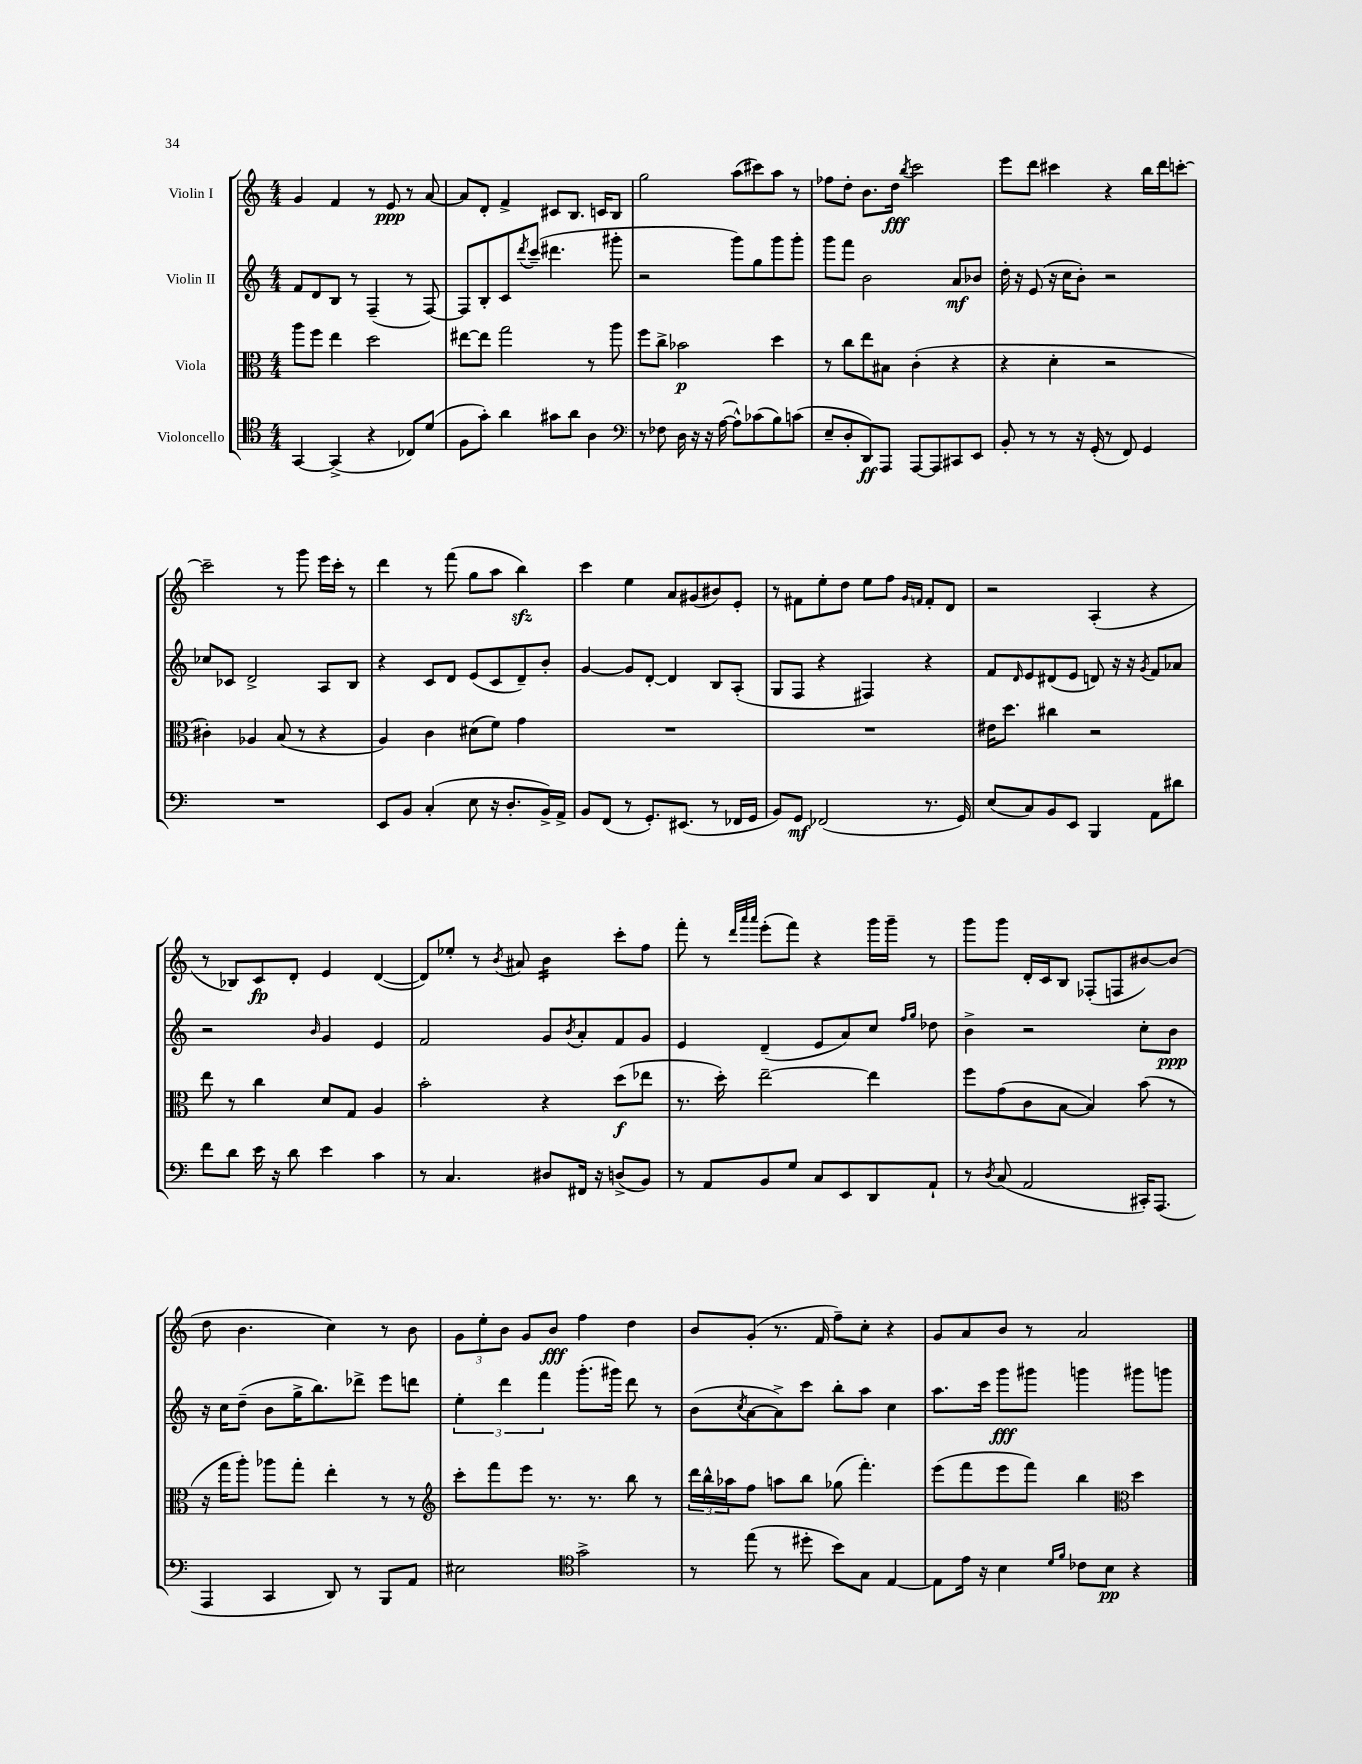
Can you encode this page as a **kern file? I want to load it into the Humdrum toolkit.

**kern	**dynam	**kern	**dynam	**kern	**dynam	**kern	**dynam
*part4	*part4	*part3	*part3	*part2	*part2	*part1	*part1
*staff4	*staff4	*staff3	*staff3	*staff2	*staff2	*staff1	*staff1
*I"Violoncello	*	*I"Viola	*	*I"Violin II	*	*I"Violin I	*
*clefC4	*	*clefC3	*	*clefG2	*	*clefG2	*
*k[]	*	*k[]	*	*k[]	*	*k[]	*
*M4/4	*	*M4/4	*	*M4/4	*	*M4/4	*
=114	=114	=114	=114	=114	=114	=114	=114
[4GG/	.	8aa\L	.	8f/L	.	4g/	.
.	.	8ff\J	.	8d/	.	.	.
(4GG^/]	.	4ee\	.	8B/J	.	4f/	.
.	.	.	.	8r	.	.	.
4r	.	2dd\	.	(4F~/	.	8r	.
.	.	.	.	.	.	8e/	ppp
8C-X/L)	.	.	.	8r	.	8r	.
(8d/J	.	.	.	[8F/)	.	[8a/	.
=115	=115	=115	=115	=115	=115	=115	=115
8F\L	.	[8ee#X\L	.	8F/L]	.	8a/L]	.
8g'\J)	.	8ee#\J]	.	8B'/	.	8d'/J	.
4a\	.	2gg\	.	8c/	.	4f^/	.
.	.	.	.	8qddd/	.	.	.
.	.	.	.	(8ccc~/J	.	.	.
8g#X\L	.	.	.	4.ddd#X\	.	8c#X/L	.
8a\J	.	.	.	.	.	8.B/J	.
4A\	.	8r	.	.	.	.	.
.	.	.	.	.	.	16cn/KL	.
.	.	8aa\	.	8ggg#X'\	.	8B/J	.
=116	=116	=116	=116	=116	=116	=116	=116
*clefF4	*	*	*	*	*	*	*
8r	.	8ff\L	.	2r	.	2gg\	.
8F-X\	.	8cc^\J	.	.	.	.	.
16D\	.	2b-X\	p	.	.	.	.
16r	.	.	.	.	.	.	.
16r	.	.	.	.	.	.	.
([16A\	.	.	.	.	.	.	.
8A^^\L])	.	.	.	8ggg\L)	.	(8aa\L	.
(8c-X\	.	.	.	8gg\	.	8ccc#X\)	.
8B\)	.	4dd\	.	8ggg\	.	8aa\J	.
(8cn\J	.	.	.	8ggg'\J	.	8r	.
=117	=117	=117	=117	=117	=117	=117	=117
8E~/L	.	8r	.	8ggg\L	.	8ff-X\L	.
8D'/	.	8cc\L	.	8fff\J	.	8dd'\J	.
8DD/)	ff	8ee\	.	2b\	.	8.b\L	.
8AAA/J	.	8B#X\J	.	.	.	.	.
.	.	.	.	.	.	16dd\Jk	fff
.	.	.	.	.	.	8qbb/	.
[8AAA/L	.	(4c'\	.	.	.	2ccc\	.
8AAA/]	.	.	.	.	.	.	.
8CC#X/	.	4r	.	8a/L	mf	.	.
8EE/J	.	.	.	8b-X/J	.	.	.
=118	=118	=118	=118	=118	=118	=118	=118
8BB'/	.	4r	.	16dd'\	.	8eee\L	.
.	.	.	.	16r	.	.	.
8r	.	.	.	(8e/	.	8ddd\J	.
8r	.	4d'\	.	16r	.	4ccc#X\	.
.	.	.	.	16cc\KL	.	.	.
16r	.	.	.	8b'\J)	.	.	.
(16GG'/	.	.	.	.	.	.	.
8r	.	2r	.	2r	.	4r	.
8FF/)	.	.	.	.	.	.	.
4GG/	.	.	.	.	.	16bb\LL	.
.	.	.	.	.	.	16ddd\J	.
.	.	.	.	.	.	[8cccn'\J	.
!!LO:LB:g=z
=119	=119	=119	=119	=119	=119	=119	=119
1r	.	4c#X'\)	.	8cc-X/L	.	2ccc~\]	.
.	.	.	.	8c-X/J	.	.	.
.	.	4A-X/	.	2d^/	.	.	.
.	.	(8B/	.	.	.	8r	.
.	.	8r	.	.	.	8ggg\	.
.	.	4r	.	8A/L	.	16eee\LL	.
.	.	.	.	.	.	16ccc'\JJ	.
.	.	.	.	8B/J	.	8r	.
=120	=120	=120	=120	=120	=120	=120	=120
8EE/L	.	4A/)	.	4r	.	4ddd\	.
8BB/J	.	.	.	.	.	.	.
(4C'/	.	4c\	.	8c/L	.	8r	.
.	.	.	.	8d/J	.	(8fff\	.
8E\	.	(8d#X\L	.	(8e/L	.	8gg\L	.
16r	.	8f\J)	.	8c/	.	8aa\J	.
8.D'/L	.	.	.	.	.	.	.
.	.	4g\	.	8d~/)	.	4bbzz\)	.
16BB^/L)	.	.	.	8b'/J	.	.	.
16AA^/JJ	.	.	.	.	.	.	.
=121	=121	=121	=121	=121	=121	=121	=121
8BB/L	.	1r	.	[4g/	.	4ccc\	.
(8FF/J	.	.	.	.	.	.	.
8r	.	.	.	8g/L]	.	4ee\	.
8.GG'/L)	.	.	.	[8d'/J	.	.	.
.	.	.	.	4d/]	.	8a/L	.
(8.EE#X/J	.	.	.	.	.	.	.
.	.	.	.	.	.	(8g#X/	.
8r	.	.	.	8B/L	.	8b#X/)	.
16FF-X/LL	.	.	.	(8A'/J	.	8e'/J	.
16GG/JJ	.	.	.	.	.	.	.
=122	=122	=122	=122	=122	=122	=122	=122
8BB/L)	.	1r	.	8G/L	.	8r	.
8GG/J	mf	.	.	8F/J	.	8f#X\L	.
(2FF-X/	.	.	.	4r	.	8ee'\	.
.	.	.	.	.	.	8dd\J	.
.	.	.	.	4F#X/)	.	8ee\L	.
.	.	.	.	.	.	8ff\J	.
.	.	.	.	.	.	16qqg/LL	.
.	.	.	.	.	.	16qqfn/JJ	.
8.r	.	.	.	4r	.	8f'/L	.
.	.	.	.	.	.	8d/J	.
16GG/)	.	.	.	.	.	.	.
=123	=123	=123	=123	=123	=123	=123	=123
(8E/L	.	16e#X\KL	.	8f/L	.	2r	.
.	.	8.dd\J	.	.	.	.	.
.	.	.	.	16qqd/	.	.	.
8C/)	.	.	.	8e/	.	.	.
8BB/	.	4cc#X\	.	(8d#X/	.	.	.
8EE/J	.	.	.	8e/J	.	.	.
4BBB/	.	2r	.	8dn/)	.	(4A'/	.
.	.	.	.	16r	.	.	.
.	.	.	.	16r	.	.	.
.	.	.	.	8qg/	.	.	.
8AA\L	.	.	.	8f/L	.	4r	.
8d#X\J	.	.	.	8a-X/J	.	.	.
!!LO:LB:g=z
=124	=124	=124	=124	=124	=124	=124	=124
8f\L	.	8ee\	.	2r	.	8r	.
8d\J	.	8r	.	.	.	8B-X/L)	.
16e\	.	4cc\	.	.	.	8c/	fp
16r	.	.	.	.	.	.	.
8d\	.	.	.	.	.	8d'/J	.
.	.	.	.	16qqb/	.	.	.
4e\	.	8d/L	.	4g/	.	4e/	.
.	.	8G/J	.	.	.	.	.
4c\	.	4A/	.	4e/	.	([4d/	.
=125	=125	=125	=125	=125	=125	=125	=125
8r	.	2b'\	.	2f/	.	8d/L])	.
4.C/	.	.	.	.	.	8ee-X'/J	.
.	.	.	.	.	.	8r	.
.	.	.	.	.	.	8qb/	.
.	.	.	.	.	.	8a#X/	.
*	*	*	*	*	*	*tremolo	*
8D#X/L	.	4r	.	8g/L	.	16b\LL	.
.	.	.	.	.	.	16b\	.
.	.	.	.	8qb/	.	.	.
16FF#X/Jk	.	.	.	8a'/	.	16b\	.
16r	.	.	.	.	.	16b\JJ	.
*	*	*	*	*	*	*Xtremolo	*
(8Dn^/L	.	(8dd\L	f	8f/	.	8ccc'\L	.
8BB/J)	.	8ee-X\J	.	8g/J	.	8ff\J	.
=126	=126	=126	=126	=126	=126	=126	=126
8r	.	8.r	.	4e/	.	8fff'\	.
8AA/L	.	.	.	.	.	8r	.
.	.	16dd'\)	.	.	.	.	.
.	.	.	.	.	.	32qqddd/LLL	.
.	.	.	.	.	.	32qqaaa/	.
.	.	.	.	.	.	32qqaaa/JJJ	.
8BB/	.	[2ee~\	.	(4d~/	.	(8eee'\L	.
8G/J	.	.	.	.	.	8fff\J)	.
8C/L	.	.	.	8e/L	.	4r	.
8EE/	.	.	.	8a/)	.	.	.
8DD/	.	4ee\]	.	8cc/J	.	16ggg\LL	.
.	.	.	.	.	.	16ggg~\JJ	.
.	.	.	.	16qqff/LL	.	.	.
.	.	.	.	16qqgg/JJ	.	.	.
8AA`/J	.	.	.	8dd-X\	.	8r	.
=127	=127	=127	=127	=127	=127	=127	=127
8r	.	8ff\L	.	4b^\	.	8ggg\L	.
8qD/	.	.	.	.	.	.	.
(8C/	.	(8g\	.	.	.	8ggg\J	.
2AA/	.	8c\	.	2r	.	16d'/LL	.
.	.	.	.	.	.	16c/J	.
.	.	[8B\J	.	.	.	8B/J	.
.	.	4B/])	.	.	.	(8F-X'/L	.
.	.	.	.	.	.	8Fn/	.
16CC#X'/KL)	.	(8b\	.	8cc'\L	.	[8b#X/)	.
(8.AAA/J	.	.	.	.	.	.	.
.	.	8r	.	8b\J	ppp	(8b#/J]	.
!!LO:LB:g=z
=128	=128	=128	=128	=128	=128	=128	=128
4AAA/	.	16r	.	16r	.	8dd\	.
.	.	16gg\KL	.	16cc\KL	.	.	.
.	.	8aa'\J)	.	(8dd~\J	.	4.b\	.
4CC/	.	8aa-X\L	.	8b\L	.	.	.
.	.	8gg'\J	.	16gg^\K	.	.	.
.	.	.	.	8.bb\)	.	.	.
8DD/)	.	4ee'\	.	.	.	4cc\)	.
8r	.	.	.	8ddd-X^\J	.	.	.
8BBB/L	.	8r	.	8eee\L	.	8r	.
8AA/J	.	8r	.	8dddn\J	.	8b\	.
=129	=129	=129	=129	=129	=129	=129	=129
*	*	*clefG2	*	*	*	*	*
2E#X\	.	8ccc'\L	.	6ee'\	.	12g\L	.
.	.	.	.	.	.	12ee'\	.
.	.	8fff\	.	.	.	.	.
.	.	.	.	6ddd\	.	12b\J	.
.	.	8eee\J	.	.	.	8g/L	.
.	.	.	.	6fff\	.	.	.
.	.	8.r	.	.	.	8b/J	fff
*clefC4	*	*	*	*	*	*	*
2g^\	.	.	.	(8.ggg'\L	.	4ff\	.
.	.	8.r	.	.	.	.	.
.	.	.	.	16ggg#X\Jk)	.	.	.
.	.	8bb\	.	8ddd\	.	4dd\	.
.	.	8r	.	8r	.	.	.
=130	=130	=130	=130	=130	=130	=130	=130
8r	.	24ddd\LL	.	(8b\L	.	8b/L	.
.	.	24bb^^\	.	.	.	.	.
.	.	24aa-X\J	.	.	.	.	.
.	.	.	.	8qcc/	.	.	.
(8ee\	.	8ff\J	.	[8a\	.	(8g'/J	.
8r	.	8aan\L	.	8a^\])	.	8.r	.
8dd#X'\	.	8bb\J	.	8ccc\J	.	.	.
.	.	.	.	.	.	16f/	.
8b\L)	.	(8gg-X\	.	8bb'\L	.	8ff~\L)	.
8G\J	.	4.fff'\)	.	8aa\J	.	8cc'\J	.
[4E/	.	.	.	4cc\	.	4r	.
=131	=131	=131	=131	=131	=131	=131	=131
8E\L]	.	(8eee\L	.	8.aa\L	.	8g/L	.
16e\Jk	.	8fff\	.	.	.	8a/	.
16r	.	.	.	16ccc\Jk	.	.	.
4B\	.	8eee\	.	8ggg\L	fff	8b/J	.
.	.	8fff\J)	.	8ggg#X\J	.	8r	.
16qqd/LL	.	.	.	.	.	.	.
16qqf/JJ	.	.	.	.	.	.	.
8c-X\L	.	4bb\	.	4gggn\	.	2a/	.
8B\J	pp	.	.	.	.	.	.
*	*	*clefC3	*	*	*	*	*
4r	.	4dd\	.	8ggg#X\L	.	.	.
.	.	.	.	8gggn\J	.	.	.
==	==	==	==	==	==	==	==
*-	*-	*-	*-	*-	*-	*-	*-
